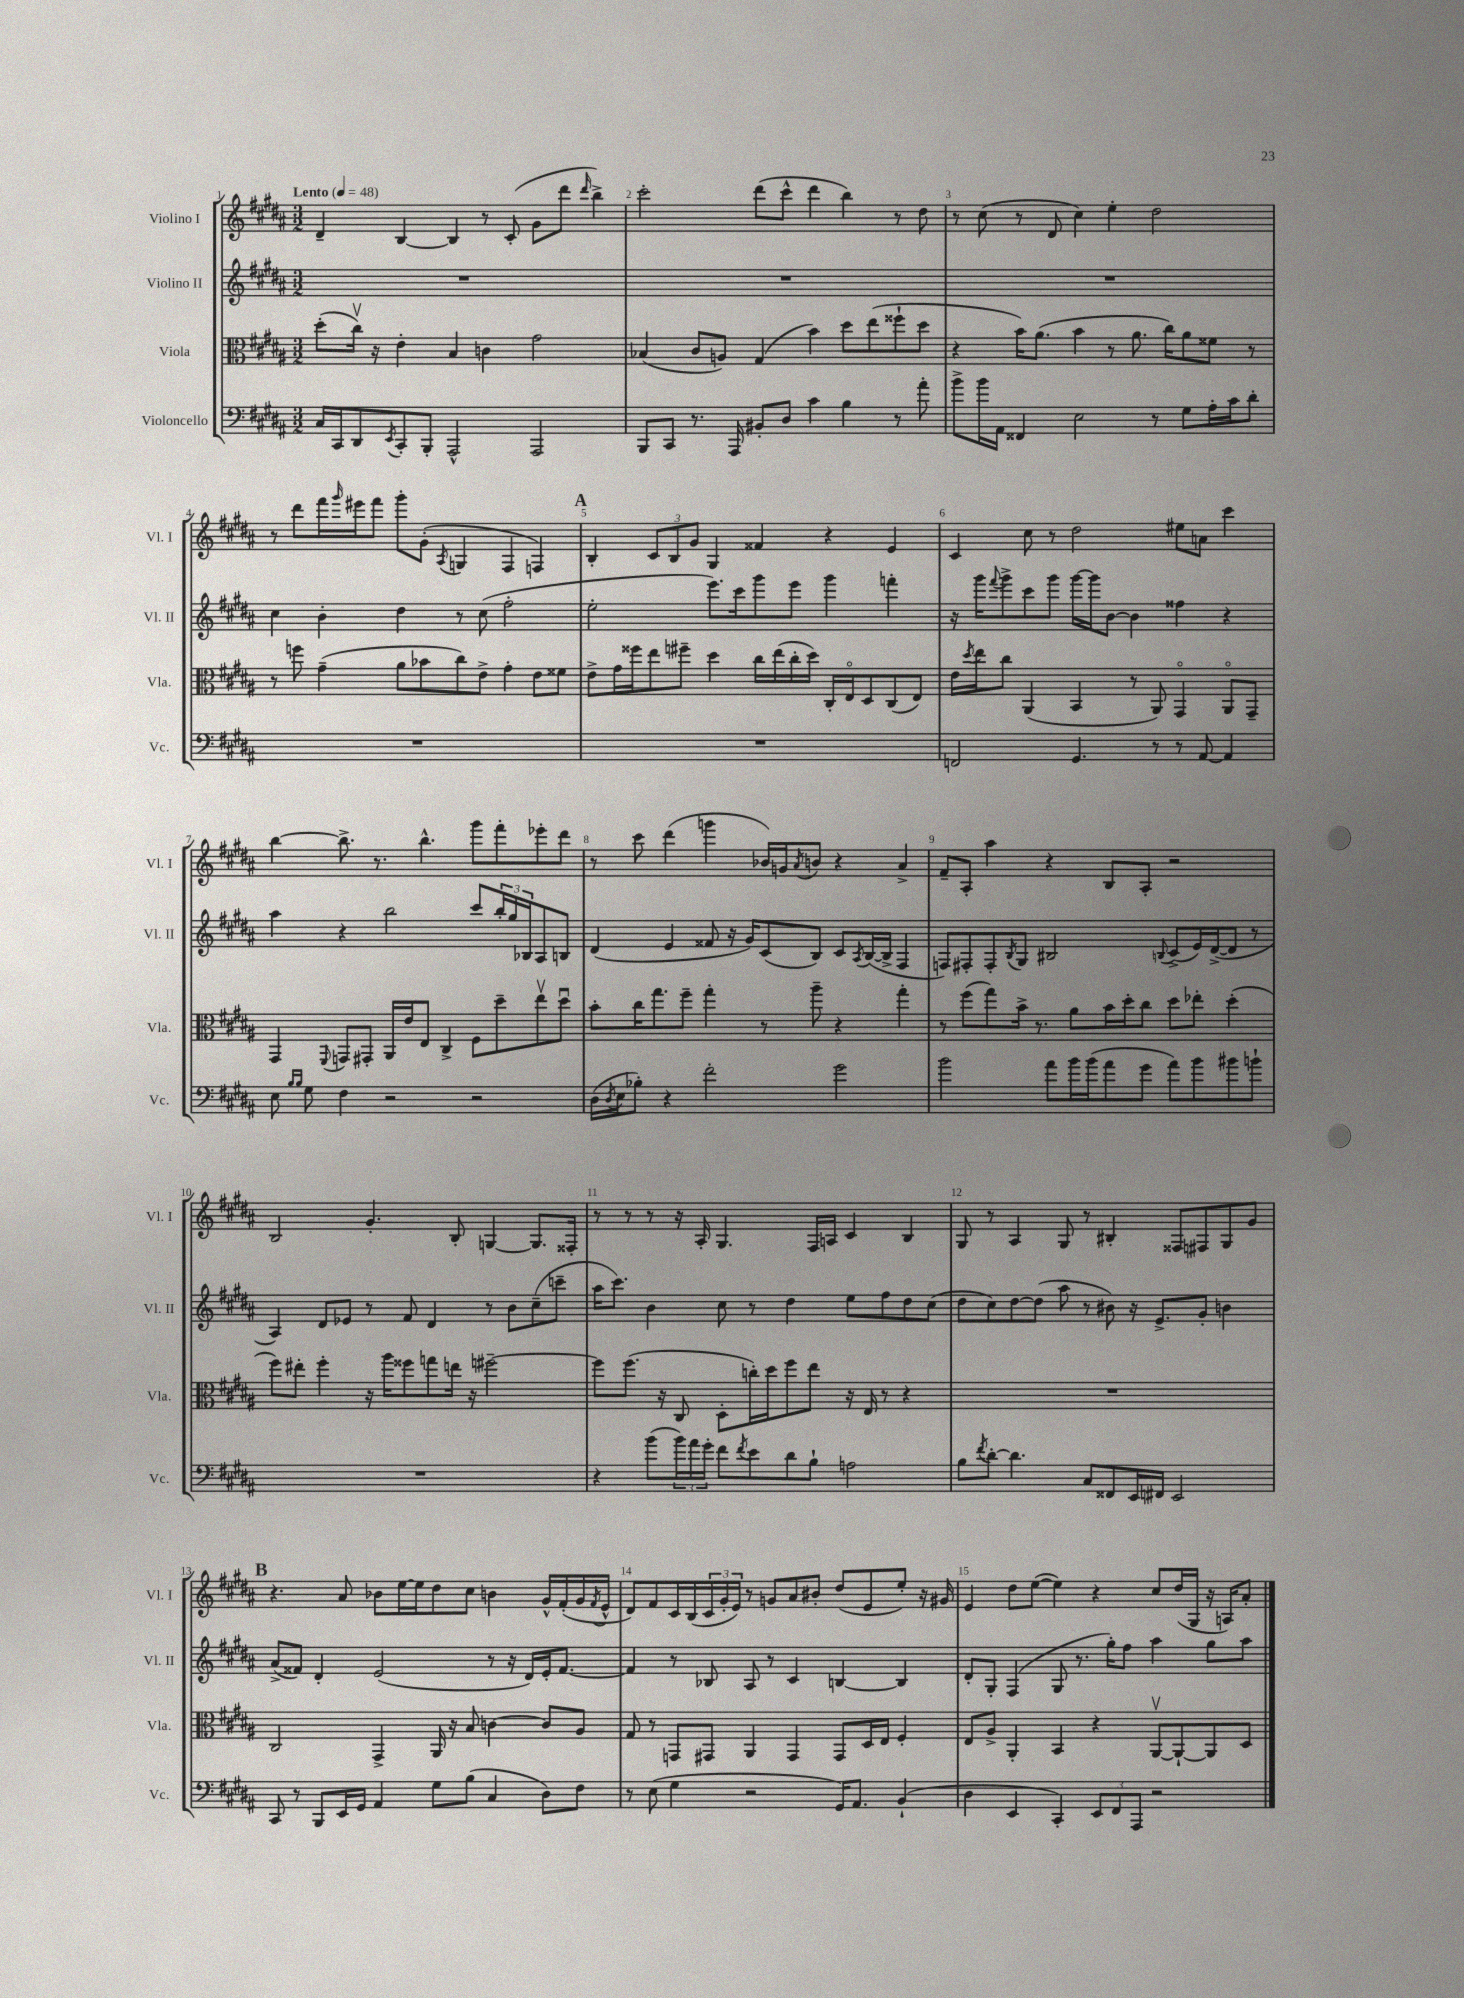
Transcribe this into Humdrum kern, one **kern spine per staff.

**kern	**kern	**kern	**kern
*part4	*part3	*part2	*part1
*staff4	*staff3	*staff2	*staff1
*I"Violoncello	*I"Viola	*I"Violino II	*I"Violino I
*I'Vc.	*I'Vla.	*I'Vl. II	*I'Vl. I
*clefF4	*clefC3	*clefG2	*clefG2
*k[f#c#g#d#a#]	*k[f#c#g#d#a#]	*k[f#c#g#d#a#]	*k[f#c#g#d#a#]
*M3/2	*M3/2	*M3/2	*M3/2
*MM48	*MM48	*MM48	*MM48
=1	=1	=1	=1
!	!	!	!LO:TX:a:B:t=Lento
16C#/LL	(8dd#'\L	1.r	4d#~/
16CC#/J	.	.	.
8DD#/	16cc#v\Jk)	.	.
.	16r	.	.
8qEE/	.	.	.
8CC#'/	4e'\	.	[4B/
8BBB'/J	.	.	.
2AAA#^^/	4B/	.	4B/]
.	4cn\	.	8r
.	.	.	(8c#'/
2AAA#/	2g#\	.	8g#\L
.	.	.	8ddd#\J
.	.	.	16qqddd#/
.	.	.	4bb^\)
=2	=2	=2	=2
8BBB/L	(4B-X/	1.r	2ccc#'\
8CC#/J	.	.	.
8.r	8c#/L	.	.
.	8An/J)	.	.
16AAA#/	.	.	.
8BB#X'/L	(4G#/	.	(8ddd#\L
8D#/J	.	.	8ccc#^^\J
4c#\	4b\)	.	4ddd#\
4B\	8dd#\L	.	4bb\)
.	(8ee\	.	.
8r	8ff##X`\	.	8r
8a#'\	8dd#\J	.	8dd#\
=3	=3	=3	=3
8b^\L	4r	1.r	8r
16b\L	.	.	(8cc#\
16AA#\JJ	.	.	.
4FF##X/	16b\KL)	.	8r
.	(8.a#\J	.	.
.	.	.	8d#/
2E\	4b\	.	4cc#\)
.	8r	.	4ee'\
.	8.a#\	.	.
8r	.	.	2dd#\
.	16cc#\KL)	.	.
8G#\L	8a#\	.	.
16A#'\L	8f##X\J	.	.
16c#\J	.	.	.
8d#'\J	8r	.	.
!!LO:LB:g=z
=4	=4	=4	=4
1.r	8r	4cc#\	8r
.	8ffn\	.	8ddd#\L
.	(4g#~\	4b'\	16fff#\L
.	.	.	16qqggg#/
.	.	.	16eee#X\J
.	.	.	8fff#\J
.	8a#\L	4dd#\	8ggg#'\L
.	8b-X\	.	(8g#'\J
.	.	.	8qA#/
.	8cc#\)	8r	4Gn/
.	8e^\J	(8cc#\	.
.	4g#'\	2ff#'\	4F#/
.	8e\L	.	4Fn/)
.	8f##X\J	.	.
!!LO:REH:place=s1:t=A
=5	=5	=5	=5
1.r	8e^\L	2ee'\	4B'/
.	16g#\L	.	.
.	16ff##X\J	.	.
.	8ee\	.	12c#/L
.	.	.	12B/
.	8ff#X~\J	.	.
.	.	.	12g#/J
.	4dd#\	8.eee\L)	4G#/
.	.	16ccc#\k	.
.	16cc#\LL	8ggg#\	4f##X/
.	(16ee\	.	.
.	16cc#'\	8eee\J	.
.	16dd#\JJ)	.	.
.	16C#'/LL	4ggg#\	4r
.	16E/J	.	.
.	8D#/	.	.
.	(8C#/	4fffn'\	4e/
.	8E/J)	.	.
=6	=6	=6	=6
2FFn/	16e\LL	16r	4c#/
.	8qdd#/	.	.
.	16ee\J	16ggg#\KL	.
.	.	8qqfff#/	.
.	8cc#\J	8ggg#^\	.
.	(4AA#/	8ccc#\	8cc#\
.	.	8ggg#\J	8r
4.GG#/	4BB/	[16ggg#\LL	2dd#\
.	.	16ggg#\J]	.
.	.	[8b\J	.
.	8r	4b\]	.
8r	8AA#/)	.	.
8r	4GG#/	4ff##X\	8ee#X\L
[8AA#/	.	.	8an\J
4AA#/]	8AA#/L	4r	4ccc#\
.	8GG#~/J	.	.
!!LO:LB:g=z
=7	=7	=7	=7
8E\	4GG#/	4aa#\	[4bb\
16qqB/LL	.	.	.
16qqB/JJ	.	.	.
8G#\	.	.	.
.	8qqFF#/	.	.
4F#\	8GGn/L	4r	8.bb^\]
.	8GG#X'/J	.	.
.	.	.	8.r
2r	16AA#/LL	2bb\	.
.	16e/J	.	.
.	8E/J	.	4.bb^^\
.	4C#^/	.	.
2r	8F#\L	8ccc#/L	8ggg#\L
.	8dd#~\	24bb'/L	8fff#'\
.	.	24gg#/	.
.	.	24B-X/J	.
.	8eev\	8A#/	8eee-X'\
.	8dd#u\J	8Bn/J	8ddd#\J
=8	=8	=8	=8
(16D#\LL	8b'\L	(4d#/	8r
8qD#/	.	.	.
16E\J	.	.	.
8B-X'\J)	16cc#\K	.	8ccc#\
.	8.gg#\	.	.
4r	.	4e/	(4ddd#\
.	8ff#~\J	.	.
2f#'\	4gg#'\	8f##X/	4gggn\
.	.	16r	.
.	.	16g#/KL)	.
.	8r	(8c#/	16b-X/LL)
.	.	.	16gn/J
.	.	.	8qa#/
.	8aa#~\	8B/J)	8bn/J
2g#\	4r	8c#/L	4r
.	.	8qA#/	.
.	.	([16B/L	.
.	.	16B^/JJ]	.
.	4gg#'\	4F#/	4a#^/
=9	=9	=9	=9
2b\	8r	8Fn/L)	8f#~/L
.	(8ff#\L	8F#X'/	8A#'/J
.	8gg#\)	8F#'/	4aa#\
.	.	8qB/	.
.	16b^\Jk	8G#/J	.
.	8.r	.	.
8a#\L	.	2B#X/	4r
16b\L	8a#\L	.	.
(16b\J	.	.	.
8a#\	16b\L	.	8B/L
.	16dd#'\J	.	.
8g#\J	8cc#\J	.	8A#'/J
.	.	8qqBn/	.
8a#\L)	8dd#\L	(8c#^/L	2r
8b\	8ee-X'\J	16e/L)	.
.	.	([16d#^/J	.
8b#X\	(4dd#'\	8d#/J]	.
8bn`\J	.	8r	.
!!LO:LB:g=z
=10	=10	=10	=10
1.r	8ff#\L)	4A#/)	2B/
.	8ee#X'\J	.	.
.	4ff#'\	8d#/L	.
.	.	8e-X/J	.
.	16r	8r	4.g#'/
.	16aa#\KL	.	.
.	8ff##X\	8f#/	.
.	8ggn\	4d#/	.
.	16een\Jk	.	8B'/
.	16r	.	.
.	[2ff#X~\	8r	[4Gn/
.	.	8b\L	.
.	.	(8cc#~\	8.G/L]
.	.	8cccn~\J	.
.	.	.	16F##X'/Jk
=11	=11	=11	=11
4r	8ff#\L]	16aa#\KL	8r
.	.	8.ccc#\J)	.
.	(8.ff#\J	.	8r
(8b\L	.	4b\	8r
.	16r	.	.
24b\L)	8C#/	.	16r
24a#\	.	.	.
.	.	.	16A#'/
24g#'\JJ	.	.	.
8f#\L	8D#'\L	8cc#\	4.G#/
8qf#/	.	.	.
8e\	16ccn'\L)	8r	.
.	16dd#\J	.	.
8d#\	8ff#\	4dd#\	.
8B`\J	8ee\J	.	16F#/LL
.	.	.	16An/JJ
2An\	16r	8ee\L	4c#/
.	16E/	.	.
.	8r	8ff#\	.
.	4r	8dd#\	4B/
.	.	(8cc#\J	.
=12	=12	=12	=12
8B\L	1.r	8dd#\L	8G#/
8qf#/	.	.	.
[8d#'\J	.	8cc#\)	8r
4.d#\]	.	[8dd#\	4A#/
.	.	(8dd#\J]	.
.	.	8aa#\	8G#/
8C#/L	.	8r	8r
8FF##X/	.	8b#X\)	4B#X'/
16EE/L	.	16r	.
16FF#X/JJ	.	8.e^/L	.
2EE/	.	.	8F##X/L
.	.	8g#'/J	8F#X/
.	.	4bn\	8G#/
.	.	.	8g#/J
!!LO:LB:g=z
!!LO:REH:place=s1:t=B
=13	=13	=13	=13
8CC#/	2C#/	(8a#^/L	4.r
8r	.	8f##X/J)	.
8BBB/L	.	4d#'/	.
16EE/L	.	.	8a#/
16GG#/JJ	.	.	.
4AA#/	4GG#^/	(2e/	8b-X\L
.	.	.	[16ee\L
.	.	.	16ee\J]
8G#\L	16AA#/	.	8dd#\
.	16r	.	.
(8B\J	8B/	.	8cc#\J
4C#/	[4cn\	8r	4bn\
.	.	16r	.
.	.	16d#/LL)	.
8D#\L)	8c/L]	16e'/J	16g#^^/LL
.	.	[8.f##/J	(16f#'/
8F#\J	8A#/J	.	16g#/
.	.	.	8qf#/
.	.	.	16e^^/JJ
=14	=14	=14	=14
8r	8G#/	4f##/]	8d#/L)
(8E\	8r	.	8f#/
4G#\	8GGn/L	8r	16c#/L
.	.	.	(16B/
.	8GG#X/J	8B-X/	24c#/
.	.	.	24g#'/
.	.	.	24e/JJ)
2r	4AA#/	8A#/	8r
.	.	8r	8gn/L
.	4GG#/	4c#/	8a#/
.	.	.	8b#X'/J
16GG#/KL)	8GG#/L	[4Bn/	(8dd#/L
8.AA#/J	.	.	.
.	16D#/L	.	8e/
.	16E/JJ	.	.
(4BB`/	4F#'/	4B/]	8ee'/J)
.	.	.	16r
.	.	.	16g#X/
=15	=15	=15	=15
4D#\	8E/L	8d#'/L	4e/
.	8A#^/J	8G#'/J	.
4EE/	4AA#'/	(4F#/	8dd#\L
.	.	.	([8ee\J
4CC#'/)	4BB/	8G#/	4ee\])
.	.	8.r	.
12EE/L	4r	.	4r
.	.	16gg#'\KL)	.
12FF#/	.	.	.
.	.	8ff#\J	.
12AAA#/J	.	.	.
2r	[8AA#v/L	4aa#\	8cc#/L
.	8AA#`/_	.	(16dd#/L
.	.	.	16G#/JJ
.	8AA#/]	8gg#\L	16r
.	.	.	16An/KL)
.	8D#/J	8aa#\J	8a#'/J
==	==	==	==
*-	*-	*-	*-
